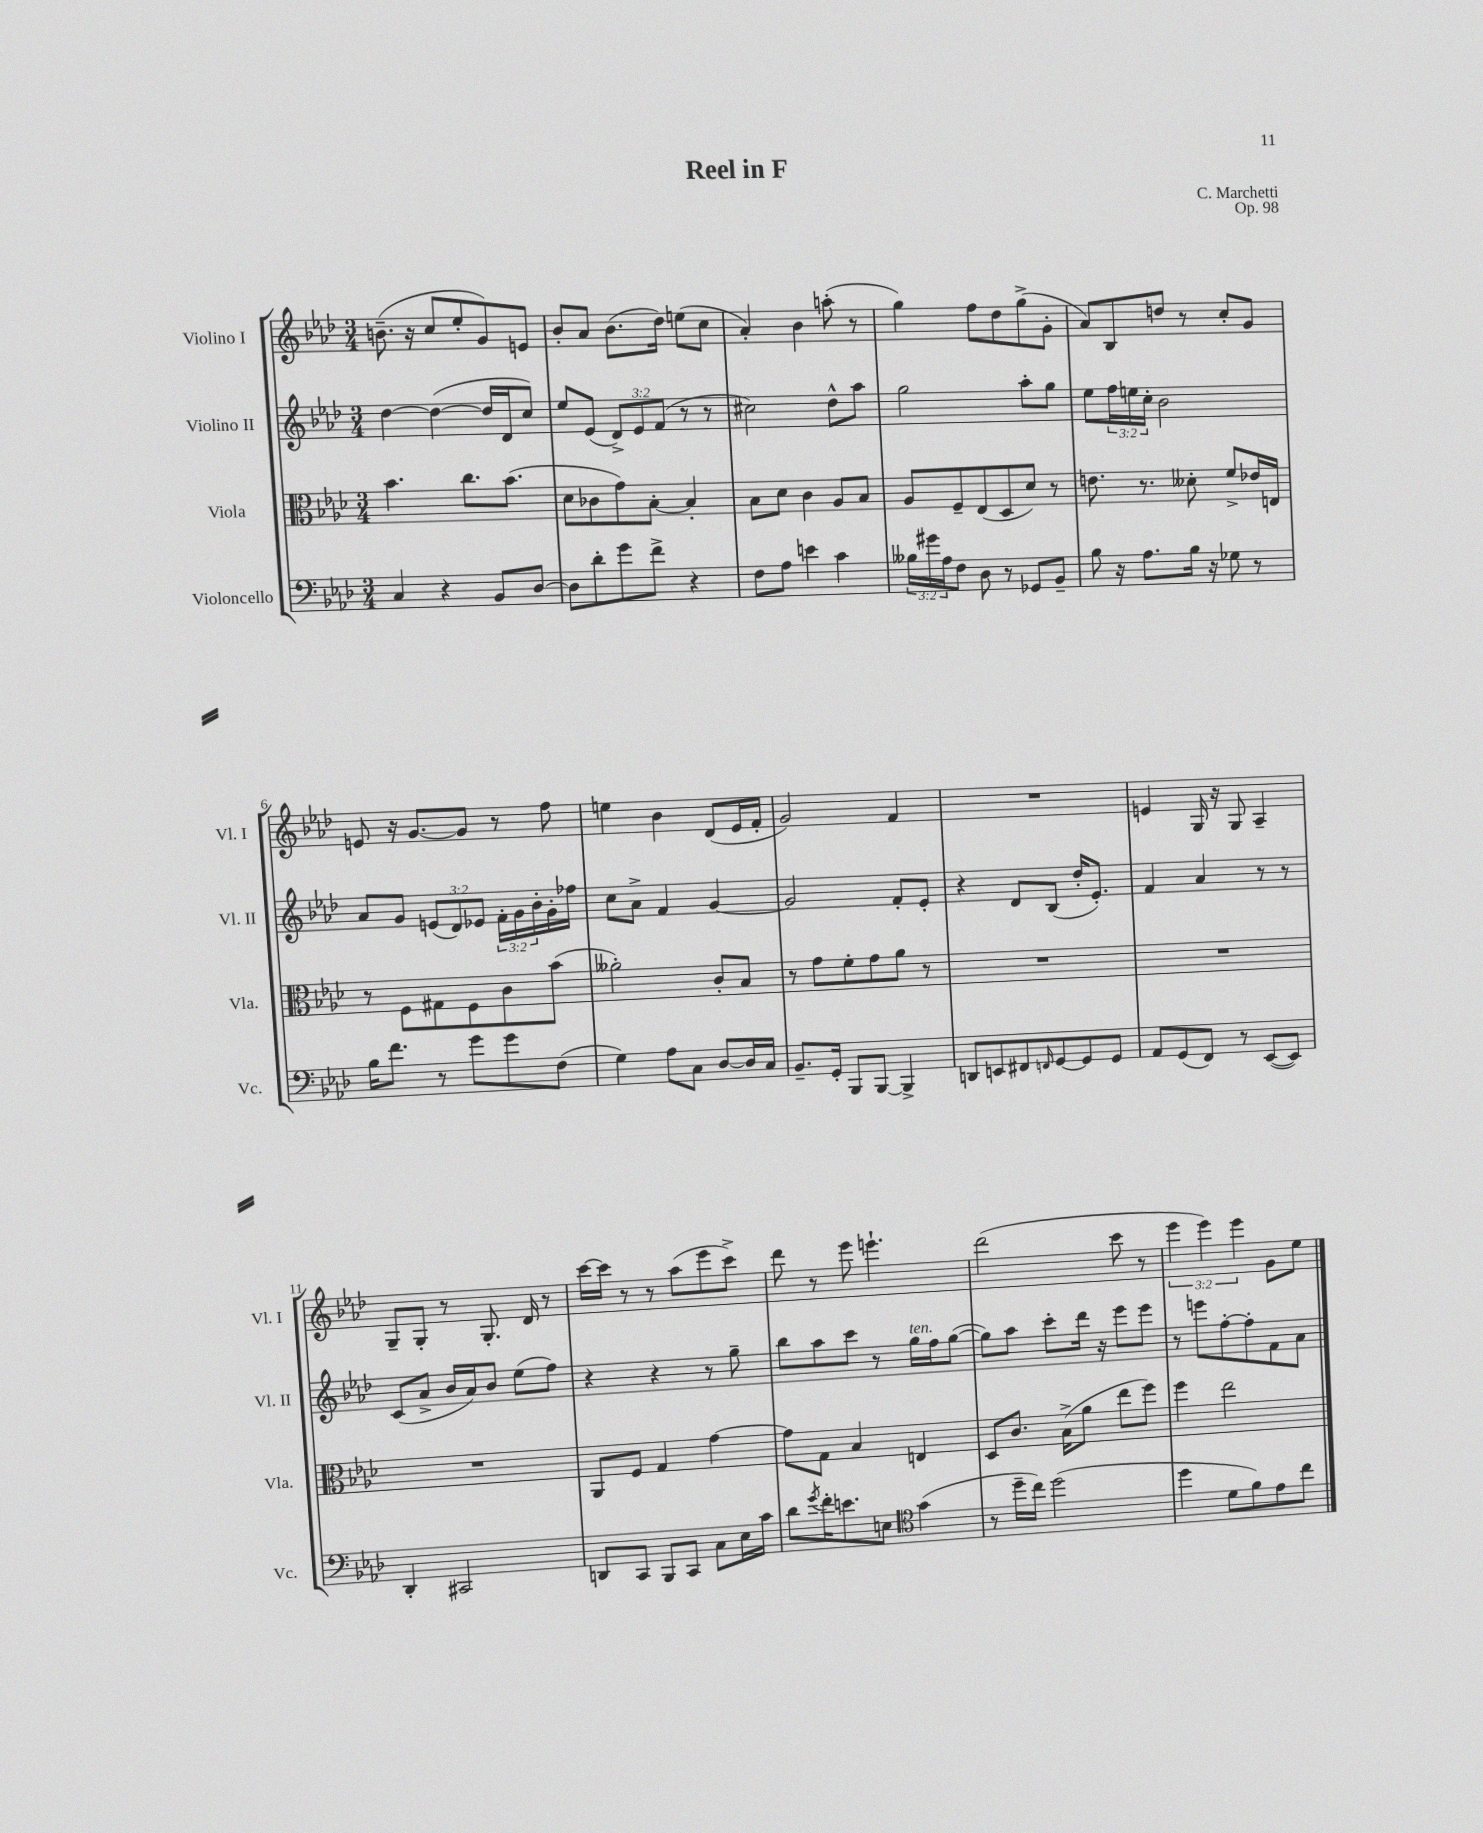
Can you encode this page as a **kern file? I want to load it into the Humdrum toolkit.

**kern	**kern	**kern	**kern
*part4	*part3	*part2	*part1
*staff4	*staff3	*staff2	*staff1
*I"Violoncello	*I"Viola	*I"Violino II	*I"Violino I
*I'Vc.	*I'Vla.	*I'Vl. II	*I'Vl. I
*clefF4	*clefC3	*clefG2	*clefG2
*k[b-e-a-d-]	*k[b-e-a-d-]	*k[b-e-a-d-]	*k[b-e-a-d-]
*M3/4	*M3/4	*M3/4	*M3/4
=1	=1	=1	=1
4C/	4.b-\	[4dd-\	(8.bn~\
.	.	.	16r
4r	.	(4dd-\_	8cc/L
.	8.cc\L	.	8ee-'/
8BB-/L	.	16dd-/LL]	8g/)
.	(8.b-\J	16d-/J	.
[8D-/J	.	8cc/J)	8en/J
=2	=2	=2	=2
8D-\L]	8d-\L	8ee-/L	8b-'/L
8d-'\	8c-X\	(8e-/J	8a-/J
8g\	8g\)	12d-^/L)	(8.b-\L
.	.	12e-/	.
8f^\J	[8B-'\J	.	.
.	.	(12f/J	.
.	.	.	16dd-\Jk)
4r	4B-'/]	8r	(8een\L
.	.	8r	8cc\J
=3	=3	=3	=3
8F\L	8B-\L	2cc#X\)	4a-'/)
8A-\J	8d-\J	.	.
4en\	4c\	.	4b-\
4c\	8A-/L	8dd-^^\L	(8aan'\
.	8B-/J	8aa-\J	8r
=4	=4	=4	=4
24B--X\LL	8A-/L	2gg\	4gg\)
24g#X\	.	.	.
24A-\J	.	.	.
8F\J	8F~/	.	.
8D-\	(8E-/	.	8ff\L
8r	8D-/	.	8dd-\
8GG-X/L	8d-/J)	8aa-'\L	(8gg^\
8BB-~/J	8r	8gg\J	8g'\J
=5	=5	=5	=5
8B-\	8.en\	8ee-\L	8a-/L)
16r	.	24ff\L	8B-/
.	.	24een\	.
8.A-\L	8.r	.	.
.	.	24cc'\JJ	.
.	.	2b-\	8ddn/J
16B-\Jk	8d--X'\	.	8r
16r	.	.	.
8G-X\	8f^/L	.	8cc'/L
8r	16e-X/L	.	8g/J
.	16En/JJ	.	.
!!LO:LB:g=z
=6	=6	=6	=6
16B-\KL	8r	8a-/L	8en/
8.f\J	.	.	.
.	8F\L	8g/J	16r
.	.	.	[8.g/L
8r	8G#X\	(12en/L	.
.	.	12d-/)	.
8g\L	8F\	.	8g/J]
.	.	12e-X/J	.
8g\	8c\	24f'\LL	8r
.	.	24g\	.
.	.	24b-'\	.
(8F\J	(8b-\J	16g'\	8ff\
.	.	16ff-X\JJ	.
=7	=7	=7	=7
4G\)	2a--X'\)	8cc\L	4een\
.	.	8a-^\J	.
8A-\L	.	4f/	4b-\
8C\J	.	.	.
[8D-/L	8c'/L	[4g/	(8d-/L
16D-/L]	8B-/J	.	16e-/L
16C/JJ	.	.	16f'/JJ
=8	=8	=8	=8
8.BB-~/L	8r	2g/]	2g/)
.	8g\L	.	.
16GG'/Jk	.	.	.
8BBB-/L	8f'\	.	.
[8BBB-/J	8g\	.	.
4BBB-^/]	8a-\J	8f'/L	4f/
.	8r	8e-'/J	.
=9	=9	=9	=9
8DDn/L	2.r	4r	2.r
8EEn/	.	.	.
8FF#X/	.	8d-/L	.
16qqFFn/	.	.	.
[8GG/	.	(8B-/J	.
8GG/]	.	16dd-'/KL	.
.	.	8.e-'/J)	.
8GG/J	.	.	.
=10	=10	=10	=10
8AA-/L	2.r	4f/	4en/
(8GG/	.	.	.
8FF/J)	.	4a-/	16G/
.	.	.	16r
8r	.	.	8G/
([8EE-/L	.	8r	4A-~/
8EE-/J])	.	8r	.
!!LO:LB:g=z
=11	=11	=11	=11
4DD-'/	2.r	(8c/L	8G~/L
.	.	8a-^/J	8G'/J
2CC#X/	.	16b-/LL	8r
.	.	16a-/J)	.
.	.	8b-/J	8.G'/
.	.	(8ee-\L	.
.	.	.	16d-/
.	.	8ff\J)	8r
=12	=12	=12	=12
8DDn/L	8AA-/L	4r	[16ccc\LL
.	.	.	16ccc\JJ]
8CC/J	8F/J	.	8r
8BBB-/L	4G/	4r	8r
8CC/J	.	.	(8aa-\L
8C\L	[4g\	8r	8eee-\
16E-\L	.	8gg~\	8ccc^\J)
16c\JJ	.	.	.
=13	=13	=13	=13
8d-\L	8g\L]	8bb-\L	8ddd-\
8qg/	.	.	.
16f'\K	8G\J	8aa-\	8r
8.en\	.	.	.
.	4B-/	8ccc\J	8eee-\
8En\J	.	8r	4.eeen`\
*clefC4	*	*	*
!	!	!LO:TX:a:i:t=ten.	!
(4g\	4En/	16gg\LL	.
.	.	16ff\J	.
.	.	([8gg\J	.
=14	=14	=14	=14
8r	8D-/L	8gg\L])	(2ddd-\
16dd-~\LL	8.c/J	8aa-\J	.
16cc\JJ)	.	.	.
(2dd-\	.	8ccc'\L	.
.	(16B-^\KL	.	.
.	8a-\J	16ddd-\Jk	.
.	.	16r	.
.	8ee-\L	8eee-\L	8ccc\
.	8ff\J)	8eee-\J	8r
=15	=15	=15	=15
4dd-\	4ff\	8r	6eee-\
.	.	8eeen\L	.
.	.	.	6eee-\)
8d-\L	2ee-\	[8ff'\	.
.	.	.	6eee-\
8f\)	.	8ff'\]	.
8e-\	.	8f\	8g\L
8cc\J	.	8a-\J	8ee-\J
==	==	==	==
*-	*-	*-	*-
